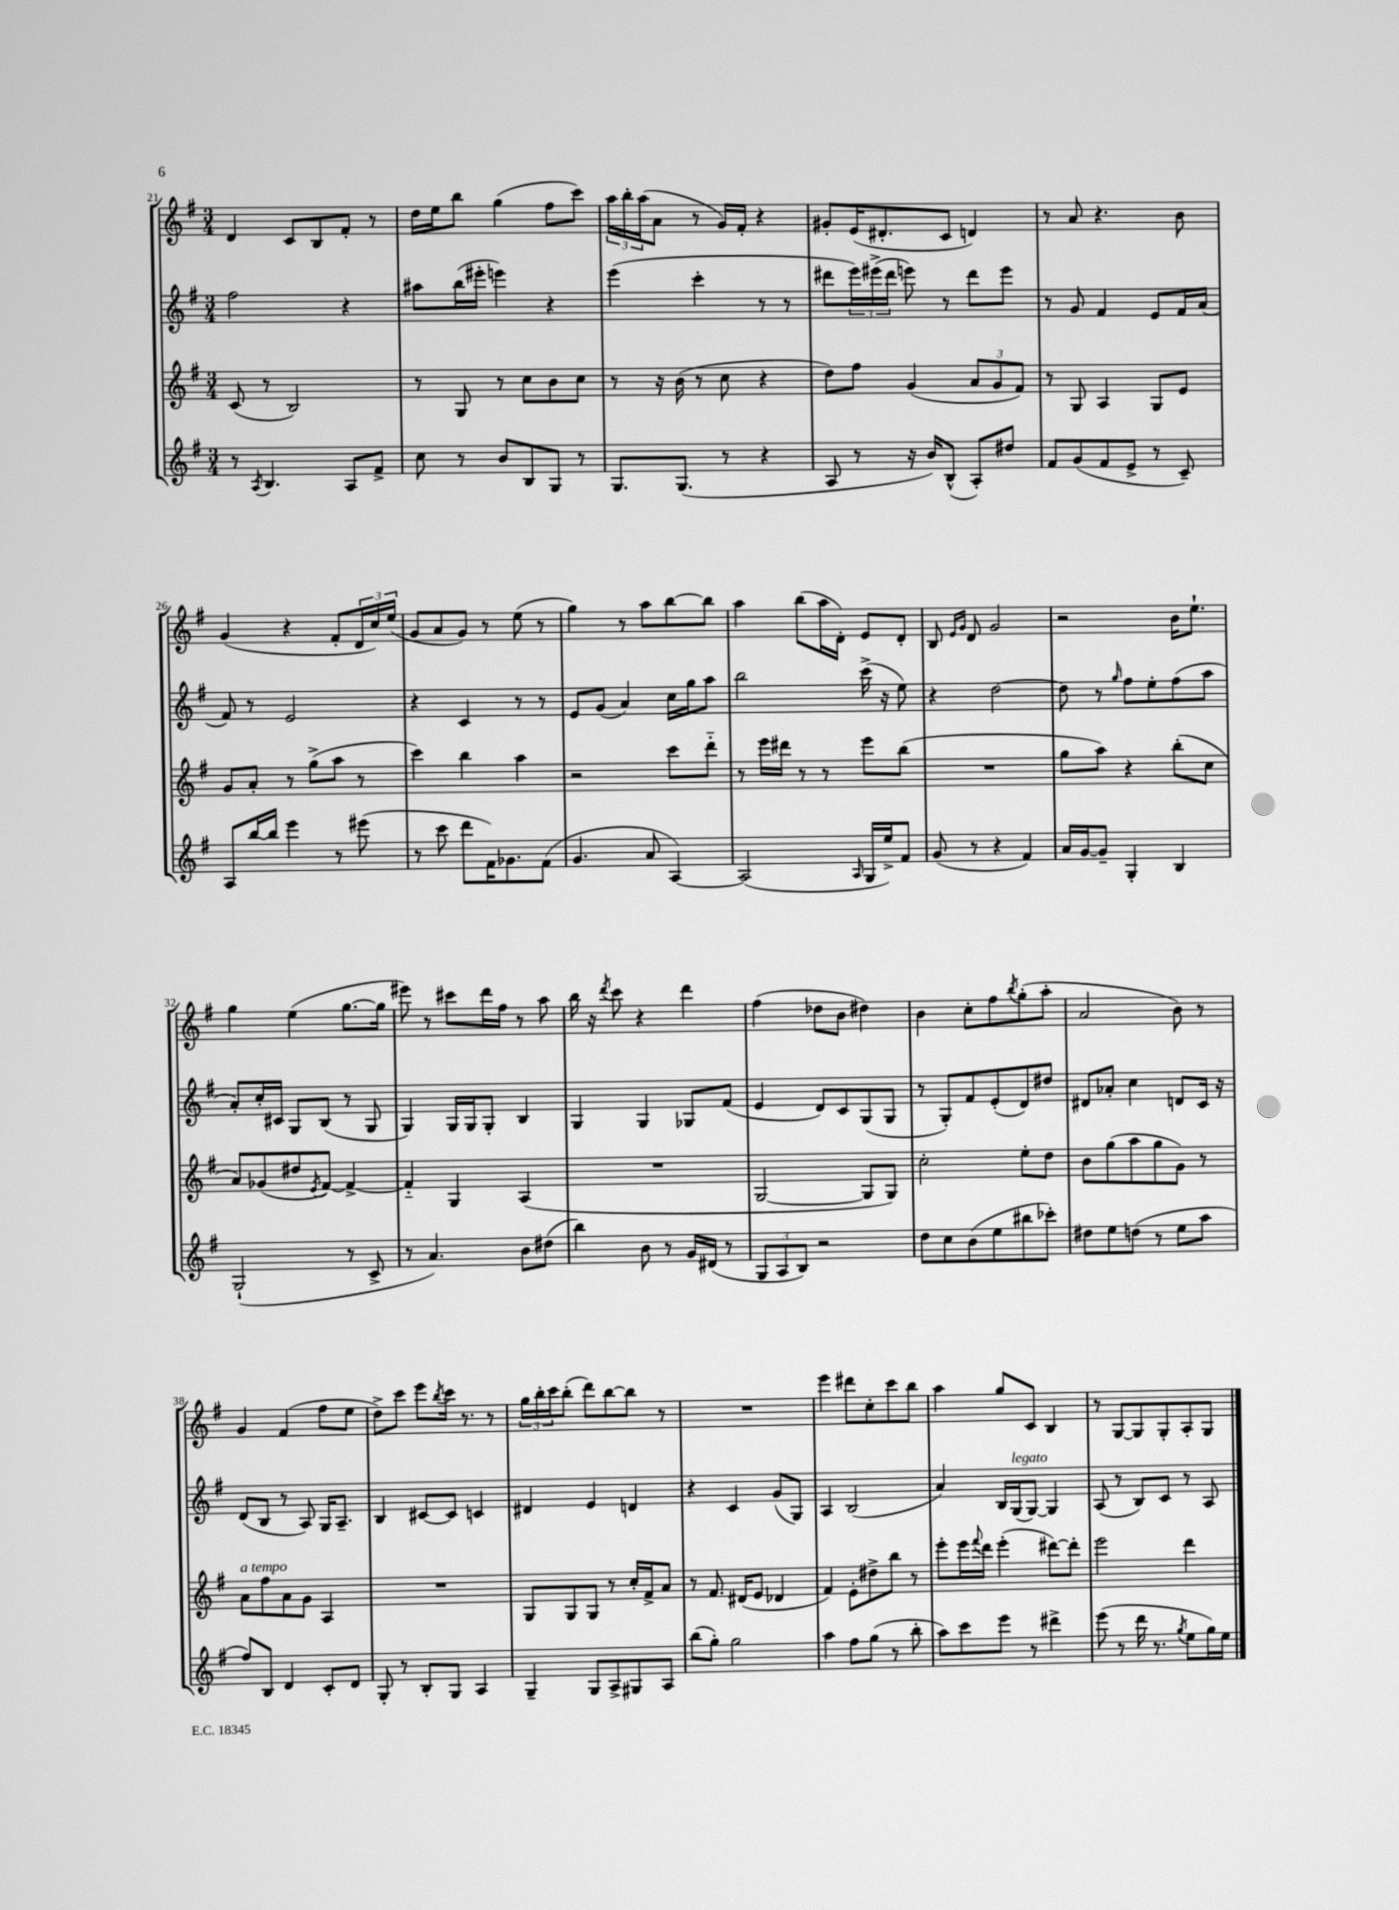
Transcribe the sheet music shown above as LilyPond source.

<<
\new StaffGroup <<
\new Staff = "s0" {
    \clef treble \key g \major \numericTimeSignature \time 3/4
    d'4 c'8 b8 fis'8-. r8 |
    d''16 e''16 b''8 g''4( fis''8 c'''8) |
    \tuplet 3/2 { a''16 b''16-. a''16( } a'8 r8 g'16) fis'16-. r4 |
    gis'8-. e'16( dis'8.-. c'8 d'4) |
    r8 a'8 r4. b'8 |
    g'4( r4 fis'8-. \tuplet 3/2 { d'16 c''16) e''16( } |
    g'8 a'8 g'8) r8 e''8( r8 |
    g''4) r8 a''8 b''8~ b''8 |
    a''4 b''8( a''16 d'16-.) e'8 d'8-. |
    b8 \grace { e'16 g'16 } d'8 g'2 |
    r2 b'16 e''8.-! |
    g''4 e''4( g''8.~ g''16 |
    eis'''8) r8 cis'''8 d'''16 fis''16 r8 a''8 |
    b''16 r16 \acciaccatura { d'''8 } c'''8 r4 d'''4 |
    fis''4( des''8 b'8 dis''4) |
    b'4 c''8-. fis''8 \acciaccatura { b''8 } g''8-.( a''8-. |
    a'2 b'8) r8 |
    g'4 fis'4( fis''8 e''8 |
    d''8->) c'''8 e'''8 \acciaccatura { b''8 } c'''16 r8. r8 |
    \tuplet 3/2 { g''16 b''16-. c'''16 } b''8-.( d'''8) b''8~ b''8 r8 |
    R2. |
    e'''4 dis'''8 c''8-. c'''8 b''8 |
    a''4 g''8 c'8 b4 |
    r8 g8~ g8 g8-. a8-. g8 \bar "|." |
}
\new Staff = "s1" {
    \clef treble \key g \major \numericTimeSignature \time 3/4
    fis''2 r4 |
    ais''8 b''16( eis'''16-. e'''4) r4 |
    e'''4( c'''4-. r8 r8 |
    dis'''8 \tuplet 3/2 { e'''16) eis'''16->( dis'''16 } e'''8) r8 dis'''8 e'''8 |
    r8 g'8 fis'4 e'8 fis'16 a'16( |
    fis'8) r8 e'2 |
    r4 c'4 r8 r8 |
    e'8 g'8( a'4) c''16 g''16 a''8 |
    b''2 c'''16->( r16 e''8) |
    r4 d''2~ |
    d''8 r8 \grace { g''16 } fis''8 e''8-. fis''8( a''8 |
    a'8-.) c''16-. cis'16 g8 b8( r8 g8 |
    g4) g16 g16 g8-. b4 |
    g4 g4 ges8 fis'8( |
    e'4 d'8) c'8 g8( g8 |
    r8 g8-.) fis'8 e'8-.( d'8) dis''8 |
    dis'8 aes'8-. c''4 d'8 c'16 r16 |
    d'8( b8 r8 a8) g16 a8.-- |
    b4 cis'8~ cis'8 c'4 |
    dis'4 e'4 d'4 |
    r4 c'4 g'8( g8) |
    a4 b2( |
    a'4) b16 g16^\markup { \italic "legato" }( g8~) g4 |
    a8( r8 b8) c'8 r8 a8 \bar "|." |
}
\new Staff = "s2" {
    \clef treble \key g \major \numericTimeSignature \time 3/4
    c'8( r8 b2) |
    r8 g8 r8 c''8 b'8 c''8 |
    r8 r16 b'16( r8 c''8 r4 |
    d''8) fis''8 g'4( \tuplet 3/2 { a'8 g'8 fis'8) } |
    r8 g8 a4 g8 e'8 |
    g'8 a'8-. r8 g''8->( a''8 r8 |
    c'''4) b''4 a''4 |
    r2 c'''8 d'''8-_ |
    r8 e'''16 dis'''16 r8 r8 e'''8 b''8( |
    R2. |
    g''8 a''8) r4 b''8-.( c''8 |
    a'8) ges'8( dis''8 \acciaccatura { e'8 } fis'8~) fis'4~-> |
    fis'4-_ g4 a4( |
    R2. |
    g2~ g8 g8) |
    c''2-. e''8-. d''8 |
    b'8 g''8( a''8 g''8 g'8) r8 |
    a'8^\markup { \italic "a tempo" } fis''8 a'8 g'8 a4 |
    R2. |
    g8 g8 g8 r8 c''16-. fis'16-> a'8 |
    r8 fis'8. dis'16( e'8 des'4 |
    fis'4) e'8-. dis''8-> b''8 r8 |
    e'''8-. e'''16 \appoggiatura { fis'''8 } d'''16 e'''4-.( dis'''8~) dis'''8-. |
    e'''2 d'''4 \bar "|." |
}
\new Staff = "s3" {
    \clef treble \key g \major \numericTimeSignature \time 3/4
    r8 \acciaccatura { a8 } b4. a8 fis'8-> |
    c''8 r8 b'8 b8 g8 r8 |
    g8. g8.( r8 r4 |
    a8 r8 r16 b'16) b8-^( a8-.) dis''8 |
    fis'8 g'8( fis'8 e'8-> r8 c'8--) |
    a8 b''16~ b''16 e'''4 r8 eis'''8( |
    r8 c'''8 d'''8 fis'16) ges'8. fis'8( |
    g'4. a'8 a4~) |
    a2( \grace { a16 } g16 e''16->) fis'8 |
    g'8( r8 r4 fis'4) |
    a'16 g'16~ g'8-- g4-. b4 |
    g2-!( r8 c'8-> |
    r8 a'4.) b'8 dis''8( |
    b''4) b'8 r8 g'16 dis'16( r8 |
    \tuplet 3/2 { g8 a8 b8) } r2 |
    d''8 c''8 b'8( e''8 bis''8 ces'''8-.) |
    dis''8 e''8 d''8( r8 e''8 a''8 |
    fis''8) b8 d'4 c'8-. d'8 |
    g8-. r8 b8-. g8 a4 |
    g4-- g8 a8-> gis8 a8 |
    b''8( g''8-.) g''2 |
    a''4 fis''8 g''8( r8 b''8-. |
    a''8) c'''8 e'''8 r8 dis'''4-> |
    e'''8( r8 d'''16 r8. \acciaccatura { g''8 } e''8 g''16) e''16 \bar "|." |
}
>>
>>
\layout { \context { \Score currentBarNumber = #21 } }
